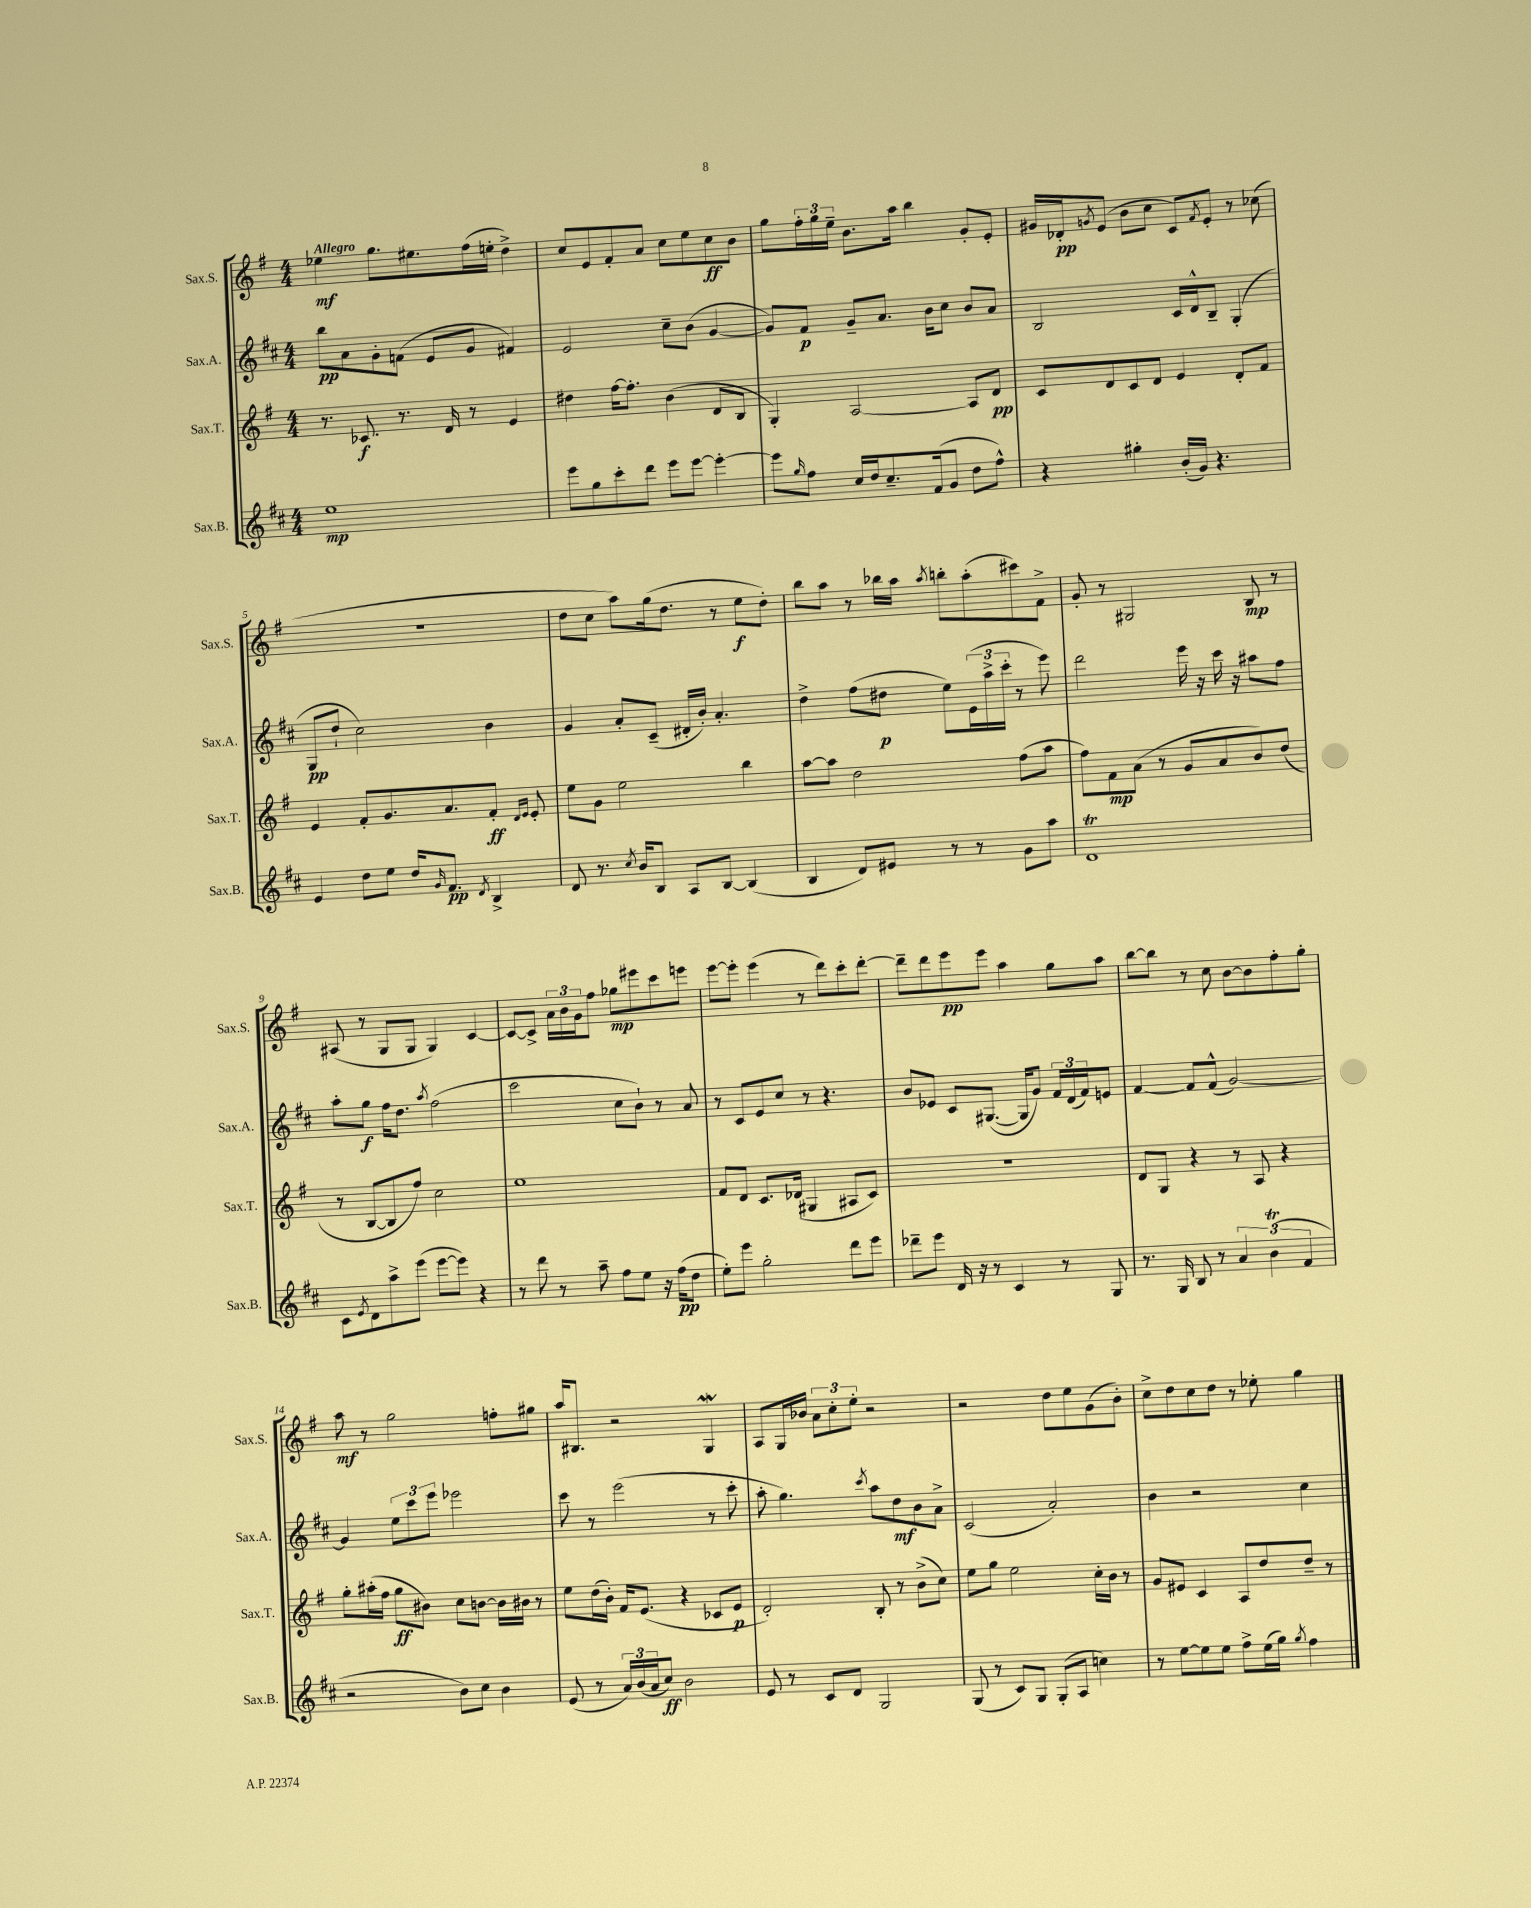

**kern	**dynam	**kern	**dynam	**kern	**dynam	**kern	**dynam
*part4	*part4	*part3	*part3	*part2	*part2	*part1	*part1
*staff4	*staff4	*staff3	*staff3	*staff2	*staff2	*staff1	*staff1
*I"Sax.B.	*	*I"Sax.T.	*	*I"Sax.A.	*	*I"Sax.S.	*
*I'Sax.B.	*	*I'Sax.T.	*	*I'Sax.A.	*	*I'Sax.S.	*
*clefG2	*	*clefG2	*	*clefG2	*	*clefG2	*
*k[f#c#]	*	*k[f#]	*	*k[f#c#]	*	*k[f#]	*
*M4/4	*	*M4/4	*	*M4/4	*	*M4/4	*
=1	=1	=1	=1	=1	=1	=1	=1
!	!	!	!	!	!	!LO:TX:a:B:t=Allegro	!
1ee	mp	8.r	.	8bb\L	pp	4ee-X\	mf
.	.	.	.	8a\	.	.	.
.	.	8.c-X/	f	.	.	.	.
.	.	.	.	8g'\	.	8.gg\L	.
.	.	8.r	.	(8fn\J	.	.	.
.	.	.	.	.	.	8.ee#X\	.
.	.	.	.	8e/L	.	.	.
.	.	16d/	.	.	.	.	.
.	.	8r	.	8g/J	.	(16ff#\L	.
.	.	.	.	.	.	16een'\JJ	.
.	.	4e/	.	4f#X/)	.	4dd^\)	.
=2	=2	=2	=2	=2	=2	=2	=2
8eee\L	.	4dd#X\	.	2e/	.	8cc/L	.
8gg\	.	.	.	.	.	8e/	.
8ccc#'\	.	[16ff#\KL	.	.	.	8f#'/	.
.	.	8.ff#'\J]	.	.	.	.	.
8ddd\J	.	.	.	.	.	8a/J	.
8eee\L	.	(4b\	.	8cc#~\L	.	8cc\L	.
[8eee\J	.	.	.	(8b\J	.	8ee\	.
4eee'\_	.	8d/L	.	[4g/	.	8cc\	ff
.	.	8B/J	.	.	.	8b\J	.
=3	=3	=3	=3	=3	=3	=3	=3
8eee\L]	.	4G'/)	.	8g/L])	.	8gg\L	.
16qqgg/	.	.	.	.	.	.	.
8ff#\J	.	.	.	8f#/J	p	24ff#'\L	.
.	.	.	.	.	.	24gg\	.
.	.	.	.	.	.	24ee~\JJ	.
16cc#/LL	.	[2A/	.	8g~/L	.	8.b\L	.
16dd/J	.	.	.	.	.	.	.
8.cc#~/	.	.	.	8.a/J	.	.	.
.	.	.	.	.	.	16aa\Jk	.
.	.	.	.	.	.	4bb\	.
(16f#/k	.	.	.	16b\KL	.	.	.
8g/J	.	.	.	8cc#\J	.	.	.
8dd\L	.	8A/L]	.	8b/L	.	8g'/L	.
8ff#^^\J)	.	8d/J	pp	8a/J	.	8e'/J	.
=4	=4	=4	=4	=4	=4	=4	=4
4r	.	8c/L	.	2B/	.	16g#X/LL	.
.	.	.	.	.	.	16d-X'/J	pp
.	.	.	.	.	.	8qgn/	.
.	.	8d/	.	.	.	(8e/J	.
4gg#X'\	.	8c/	.	.	.	8b\L	.
.	.	8d/J	.	.	.	8cc\J	.
(16b'/LL	.	4e/	.	16c#/LL	.	8c/L)	.
16g/JJ)	.	.	.	16d^^/J	.	.	.
.	.	.	.	.	.	8qf#/	.
4.r	.	.	.	8B~/J	.	8e'/J	.
.	.	8d'/L	.	(4G'/	.	8r	.
.	.	8f#/J	.	.	.	(8cc-X\	.
!!LO:LB:g=z
=5	=5	=5	=5	=5	=5	=5	=5
4e/	.	4e/	.	8G/L	pp	1r	.
.	.	.	.	8dd`/J	.	.	.
8dd\L	.	8f#'/L	.	2cc#\)	.	.	.
8ee\J	.	8.g/	.	.	.	.	.
16dd/KL	.	.	.	.	.	.	.
16qqg/	.	.	.	.	.	.	.
8.f#/J	pp	8.a/	.	.	.	.	.
8qd/	.	.	.	.	.	.	.
4B^/	.	8f#'/J	ff	4b\	.	.	.
.	.	16qqd/LL	.	.	.	.	.
.	.	16qqe/JJ	.	.	.	.	.
.	.	8e'/	.	.	.	.	.
=6	=6	=6	=6	=6	=6	=6	=6
8d/	.	8ee\L	.	4g/	.	8dd\L	.
8.r	.	8g\J	.	.	.	8cc\J	.
.	.	2ee\	.	8a'/L	.	8aa\L)	.
8qcc#/	.	.	.	.	.	.	.
16b/KL	.	.	.	.	.	.	.
8B/J	.	.	.	(8c#~/J	.	(16gg\k	.
.	.	.	.	.	.	8.dd\J	.
8A/L	.	.	.	16d#X'/LL	.	.	.
.	.	.	.	16b'/JJ)	.	.	.
[8B/J	.	.	.	4.a'/	.	8r	.
(4B/]	.	4bb\	.	.	.	8ee\L	f
.	.	.	.	.	.	8dd'\J)	.
=7	=7	=7	=7	=7	=7	=7	=7
4B/	.	[8aa\L	.	4dd^\	.	8bb\L	.
.	.	8aa\J]	.	.	.	8aa\J	.
8d/L)	.	2dd\	.	(8ff#\L	.	8r	.
8e#X/J	.	.	.	8dd#X\J	p	16bb-X\LL	.
.	.	.	.	.	.	16aa\JJ	.
.	.	.	.	.	.	8qaa/	.
8r	.	.	.	8ee\L)	.	8bbn'\L	.
8r	.	.	.	(24e\L	.	(8aa'\	.
.	.	.	.	24aa^\	.	.	.
.	.	.	.	24ccc#'\JJ	.	.	.
8g\L	.	(8ff#\L	.	8r	.	8ccc#X\)	.
8aa\J	.	8aa\J	.	8eee\)	.	8f#^\J	.
=8	=8	=8	=8	=8	=8	=8	=8
1dT	.	8ff#\L)	.	2ddd\	.	8g'/	.
.	.	8f#\	mp	.	.	8r	.
.	.	(8a\J	.	.	.	2G#X/	.
.	.	8r	.	.	.	.	.
.	.	8g/L	.	16eee\	.	.	.
.	.	.	.	16r	.	.	.
.	.	8a/	.	16ccc#\	.	.	.
.	.	.	.	16r	.	.	.
.	.	8b/)	.	8aa#X\L	.	8B/	mp
.	.	(8dd/J	.	8ff#\J	.	8r	.
!!LO:LB:g=z
=9	=9	=9	=9	=9	=9	=9	=9
8c#\L	.	8r	.	8aa'\L	.	(8A#X/	.
8qe/	.	.	.	.	.	.	.
8d\	.	[8B/L	.	8gg\J	f	8r	.
8aa^\	.	8B/]	.	16ff#\KL	.	8G/L	.
.	.	.	.	8.dd\J	.	.	.
(8eee\J	.	8ff#/J)	.	.	.	8G/J	.
.	.	.	.	8qaa/	.	.	.
[8eee\L	.	2cc\	.	(2ff#\	.	4G/)	.
8eee\J])	.	.	.	.	.	.	.
4r	.	.	.	.	.	[4c/	.
=10	=10	=10	=10	=10	=10	=10	=10
8r	.	1ee	.	2ccc#\	.	8c/L_	.
8ddd\	.	.	.	.	.	8c^/J]	.
8r	.	.	.	.	.	24a\LL	.
.	.	.	.	.	.	24b\	.
.	.	.	.	.	.	24g\J	.
8aa~\	.	.	.	.	.	8ff#\J	.
8ff#\L	.	.	.	8cc#\L	.	8gg-X\L	mp
8ee\J	.	.	.	8b`\J)	.	8eee#X\	.
16r	.	.	.	8r	.	8ccc\	.
(16ff#\KL	pp	.	.	.	.	.	.
8dd\J	.	.	.	8a/	.	8eeen\J	.
=11	=11	=11	=11	=11	=11	=11	=11
8ee'\L)	.	8f#/L	.	8r	.	[8eee\L	.
8eee\J	.	8d/J	.	8c#/L	.	8eee'\J]	.
2gg'\	.	8.c/L	.	8e/	.	(4eee\	.
.	.	.	.	8cc#/J	.	.	.
.	.	(16d-X/Jk	.	.	.	.	.
.	.	4G#X/	.	8r	.	8r	.
.	.	.	.	4.r	.	8ddd\L)	.
8ddd\L	.	8A#X/L	.	.	.	8ccc'\	.
8eee\J	.	8c/J)	.	.	.	[8ddd'\J	.
=12	=12	=12	=12	=12	=12	=12	=12
8ddd-X~\L	.	1r	.	8b/L	.	8ddd~\L]	.
8eee\J	.	.	.	8e-X/J	.	8ddd\	.
16d/	.	.	.	8c#/L	.	8eee\	pp
16r	.	.	.	.	.	.	.
8r	.	.	.	([8.G#X/J	.	8eee\J	.
4c#/	.	.	.	.	.	4aa\	.
.	.	.	.	16G#/KL]	.	.	.
.	.	.	.	8g/J)	.	.	.
8r	.	.	.	24f#/LL	.	8gg\L	.
.	.	.	.	(24d/	.	.	.
.	.	.	.	24f#/J)	.	.	.
8G/	.	.	.	8en/J	.	8aa\J	.
=13	=13	=13	=13	=13	=13	=13	=13
8.r	.	8d/L	.	[4f#/	.	[8bb\L	.
.	.	8G/J	.	.	.	8bb\J]	.
16G/	.	.	.	.	.	.	.
8B/	.	4r	.	8f#/L]	.	8r	.
8r	.	.	.	(8f#^^/J	.	8cc\	.
6a/	.	8r	.	[2g/)	.	[8b\L	.
.	.	8A/	.	.	.	8b\]	.
(6bT\	.	.	.	.	.	.	.
.	.	4r	.	.	.	8ff#'\	.
6f#/	.	.	.	.	.	.	.
.	.	.	.	.	.	8gg'\J	.
!!LO:LB:g=z
=14	=14	=14	=14	=14	=14	=14	=14
2r	.	8gg'\L	.	4g/]	.	8aa\	mf
.	.	(16aa#X'\L	.	.	.	8r	.
.	.	16ff#\JJ	.	.	.	.	.
.	.	8gg\L	ff	12ee\L	.	2gg\	.
.	.	.	.	12ccc#\	.	.	.
.	.	8b#X\J)	.	.	.	.	.
.	.	.	.	12eee\J	.	.	.
8b\L)	.	8cc\L	.	2eee-X\	.	.	.
8cc#\J	.	[8bn\J	.	.	.	.	.
4b\	.	16b\LL]	.	.	.	8ffn'\L	.
.	.	16b#X\JJ	.	.	.	.	.
.	.	8r	.	.	.	8gg#X\J	.
=15	=15	=15	=15	=15	=15	=15	=15
(8e/	.	8ee\L	.	8ccc#\	.	16aa/KL	.
.	.	.	.	.	.	8.B#X/J	.
8r	.	(16dd\L	.	8r	.	.	.
.	.	16b'\JJ)	.	.	.	.	.
24a/LL)	.	16f#/KL	.	(2eee\	.	2r	.
(24b/	.	.	.	.	.	.	.
.	.	(8.e/J	.	.	.	.	.
24a/J	.	.	.	.	.	.	.
8cc#/J)	ff	.	.	.	.	.	.
2b\	.	4r	.	.	.	.	.
.	.	8c-X/L	.	8r	.	4Gw/	.
.	.	8e/J	p	8ccc#'\	.	.	.
=16	=16	=16	=16	=16	=16	=16	=16
8e/	.	2d'/)	.	8aa'\	.	8A/L	.
8r	.	.	.	4.gg\)	.	16G/L	.
.	.	.	.	.	.	16b-X/JJ	.
8c#/L	.	.	.	.	.	12a\L	.
.	.	.	.	.	.	12cc'\	.
8d/J	.	.	.	.	.	.	.
.	.	.	.	.	.	12ee'\J	.
.	.	.	.	8qccc#/	.	.	.
2G/	.	8B'/	.	8aa\L	.	2r	.
.	.	8r	.	8dd\	mf	.	.
.	.	(8b^\L	.	8b\	.	.	.
.	.	8cc\J)	.	8a^\J	.	.	.
=17	=17	=17	=17	=17	=17	=17	=17
(8G/	.	8ee\L	.	(2c#/	.	2r	.
8r	.	8gg\J	.	.	.	.	.
8c#/L)	.	2ee\	.	.	.	.	.
8G/J	.	.	.	.	.	.	.
(8G'/L	.	.	.	2a'/)	.	8dd\L	.
8A/J	.	.	.	.	.	8ee\	.
4ccn\)	.	16cc'\LL	.	.	.	(8g\	.
.	.	16b\JJ	.	.	.	.	.
.	.	8r	.	.	.	8b'\J)	.
=18	=18	=18	=18	=18	=18	=18	=18
8r	.	8g/L	.	4b\	.	8cc^\L	.
[8ee\L	.	8e#X/J	.	.	.	8dd\	.
8ee\]	.	4c/	.	2r	.	8cc\	.
8ee\J	.	.	.	.	.	8dd\J	.
8ff#^\L	.	8A/L	.	.	.	8r	.
(16ee\L	.	8dd/	.	.	.	8ee-X'\	.
16gg\JJ)	.	.	.	.	.	.	.
8qgg/	.	.	.	.	.	.	.
4ff#\	.	8dd~/J	.	4cc#\	.	4gg\	.
.	.	8r	.	.	.	.	.
==	==	==	==	==	==	==	==
*-	*-	*-	*-	*-	*-	*-	*-
